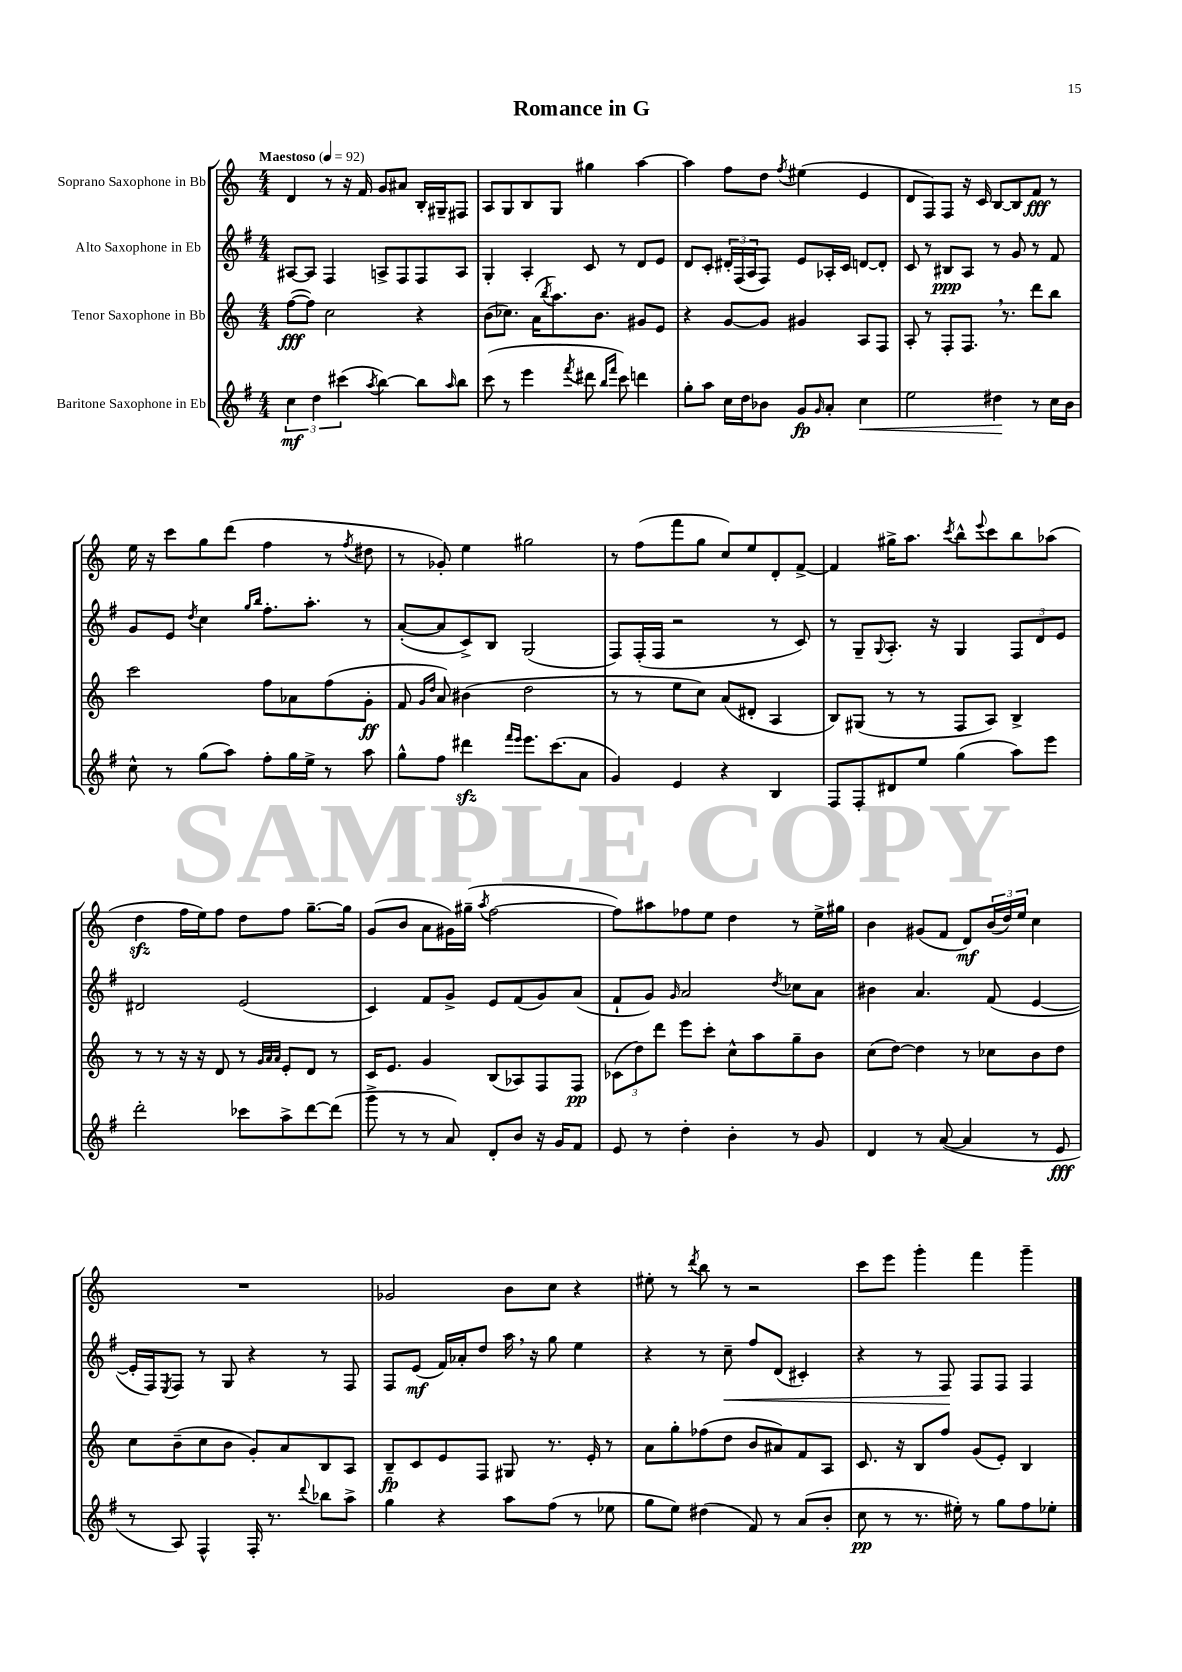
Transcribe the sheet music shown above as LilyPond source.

\header { title = "Romance in G" }
<<
\new StaffGroup <<
\new Staff = "s0" \with { instrumentName = "Soprano Saxophone in Bb" } {
    \clef treble \key c \major \numericTimeSignature \time 4/4 \tempo "Maestoso" 4 = 92
    d'4 r8 r16 f'16 g'8 ais'8 b16-. gis16-- fis8 |
    a8 g8 b8 g8 gis''4 a''4~ |
    a''4 f''8 d''8 \acciaccatura { f''8 } eis''4( e'4 |
    d'8 f8) f8 r16 c'16 b8~ b8 f'8\fff r8 |
    e''16 r16 c'''8 g''8 d'''8( f''4 r8 \acciaccatura { f''8 } dis''8 |
    r8 ges'8-.) e''4 gis''2 |
    r8 f''8( f'''8 g''8 c''8) e''8 d'8-. f'8~-> |
    f'4 gis''16-> a''8. \acciaccatura { c'''8 } b''8-^ \appoggiatura { e'''8 } c'''8 b''8 aes''8( |
    d''4\sfz f''16 e''16) f''8 d''8 f''8 g''8.~-- g''16 |
    g'8( b'8 a'8 gis'16) gis''16--( \acciaccatura { a''8 } f''2~ |
    f''8) ais''8 fes''8 e''8 d''4 r8 e''16-> gis''16 |
    b'4 gis'8( f'8 d'8\mf) \tuplet 3/2 { b'16( d''16) e''16 } c''4 |
    R1 |
    ges'2 b'8 c''8 r4 |
    eis''8-. r8 \acciaccatura { d'''8 } b''8 r8 r2 |
    c'''8 e'''8 g'''4-. f'''4 g'''4-- \bar "|." |
}
\new Staff = "s1" \with { instrumentName = "Alto Saxophone in Eb" } {
    \clef treble \key g \major \numericTimeSignature \time 4/4
    ais8~ ais8 fis4 a8-> fis8 fis8 a8 |
    g4-. a4-. c'8 r8 d'8 e'8 |
    d'8 c'8-. \tuplet 3/2 { dis'16-. fis16( a16 } fis8) e'8 aes16-. c'16 d'8~ d'8-. |
    c'8 r8 bis8\ppp a8 r8 g'8 r8 fis'8 |
    g'8 e'8 \acciaccatura { d''8 } c''4 \grace { g''16 b''16 } fis''8.-. a''8.-. r8 |
    a'8~-.( a'8 c'8->) b8 g2( |
    fis8) fis16-.( fis16 r2 r8 c'8) |
    r8 g8-- \appoggiatura { g8 } a8.-. r16 g4 \tuplet 3/2 { fis8 d'8 e'8 } |
    dis'2 e'2( |
    c'4) fis'8 g'8-> e'8 fis'8( g'8) a'8( |
    fis'8-! g'8) \grace { g'16 } a'2 \acciaccatura { d''8 } ces''8 a'8 |
    bis'4 a'4. fis'8( e'4~ |
    e'16-. fis16) \acciaccatura { e8 } fis8 r8 g8 r4 r8 fis8 |
    fis8 e'8\mf( fis'16) aes'16-. d''8 a''16 \breathe r16 g''8 e''4 |
    r4 r8 c''8--\< fis''8 d'8( cis'4-.) |
    r4 r8 fis8\! fis8 fis8 fis4 \bar "|." |
}
\new Staff = "s2" \with { instrumentName = "Tenor Saxophone in Bb" } {
    \clef treble \key c \major \numericTimeSignature \time 4/4
    f''8~\fff( f''8) c''2 r4 |
    b'8( ces''8.) a'16( \acciaccatura { b''8 } a''8.) b'8. gis'8 e'8 |
    r4 g'8~ g'8 gis'4 a8 f8 |
    a8-. r8 f8-. f8. \breathe r8. d'''8 b''8 |
    c'''2 f''8 aes'8 f''8( g'8-.\ff |
    f'8 \grace { g'16 d''16 } a'8) bis'4( d''2 |
    r8 r8 e''8 c''8) a'8( dis'8-. a4 |
    b8) gis8( r8 r8 f8 a8) b4-> |
    r8 r8 r16 r16 d'8 r8 \grace { g'32 a'32 a'32 } e'8-. d'8 r8 |
    c'16 e'8. g'4 b8( aes8) f8 f8\pp |
    \tuplet 3/2 { ces'8( d''8) d'''8 } e'''8 c'''8-. c''8-^ a''8 g''8-- b'8 |
    c''8( d''8~) d''4 r8 ces''8 b'8 d''8 |
    c''8 b'8--( c''8 b'8 g'8-.) a'8 b8 a8 |
    b8--\fp c'8 e'8 f8 gis8 r8. e'16-. r8 |
    a'8 g''8-. fes''8( d''8 b'8 ais'8) f'8 a8 |
    c'8. r16 b8 f''8 g'8( e'8-.) b4 \bar "|." |
}
\new Staff = "s3" \with { instrumentName = "Baritone Saxophone in Eb" } {
    \clef treble \key g \major \numericTimeSignature \time 4/4
    \tuplet 3/2 { c''4\mf d''4 cis'''4( } \acciaccatura { a''8 } b''4~) b''8 \grace { a''16 } b''8 |
    c'''8( r8 e'''4 \acciaccatura { fis'''8 } dis'''8 \grace { b''16 fis'''16 } c'''8) d'''4 |
    g''8-. a''8 c''16 d''16 bes'8 g'8\fp \grace { g'16 } a'8-. c''4\< |
    e''2 dis''4\! r8 c''16 b'16 |
    c''8-^ r8 g''8( a''8) fis''8-. g''16 e''16-> r8 a''8 |
    g''8-^ fis''8 dis'''4\sfz \grace { fis'''16 e'''16 } e'''8. c'''8.( a'8 |
    g'4) e'4 r4 b4 |
    fis8 fis8-. dis'8 e''8 g''4( a''8) e'''8 |
    d'''2-. ces'''8 a''8-> d'''8~ d'''8( |
    g'''8-> r8 r8 a'8) d'8-. b'8 r16 g'16 fis'8 |
    e'8 r8 d''4-. b'4-. r8 g'8 |
    d'4 r8 a'8~( a'4 r8 e'8\fff |
    r8 a8) fis4-^ fis16-. r8. \appoggiatura { d'''8 } bes''8 a''8-> |
    g''4 r4 a''8 fis''8( r8 ees''8 |
    g''8 e''8) dis''4( fis'8) r8 a'8( b'8-. |
    c''8\pp r8 r8. eis''16-.) r8 g''8 fis''8 ees''8-. \bar "|." |
}
>>
>>
\layout { \context { \Score \remove "Bar_number_engraver" } }
